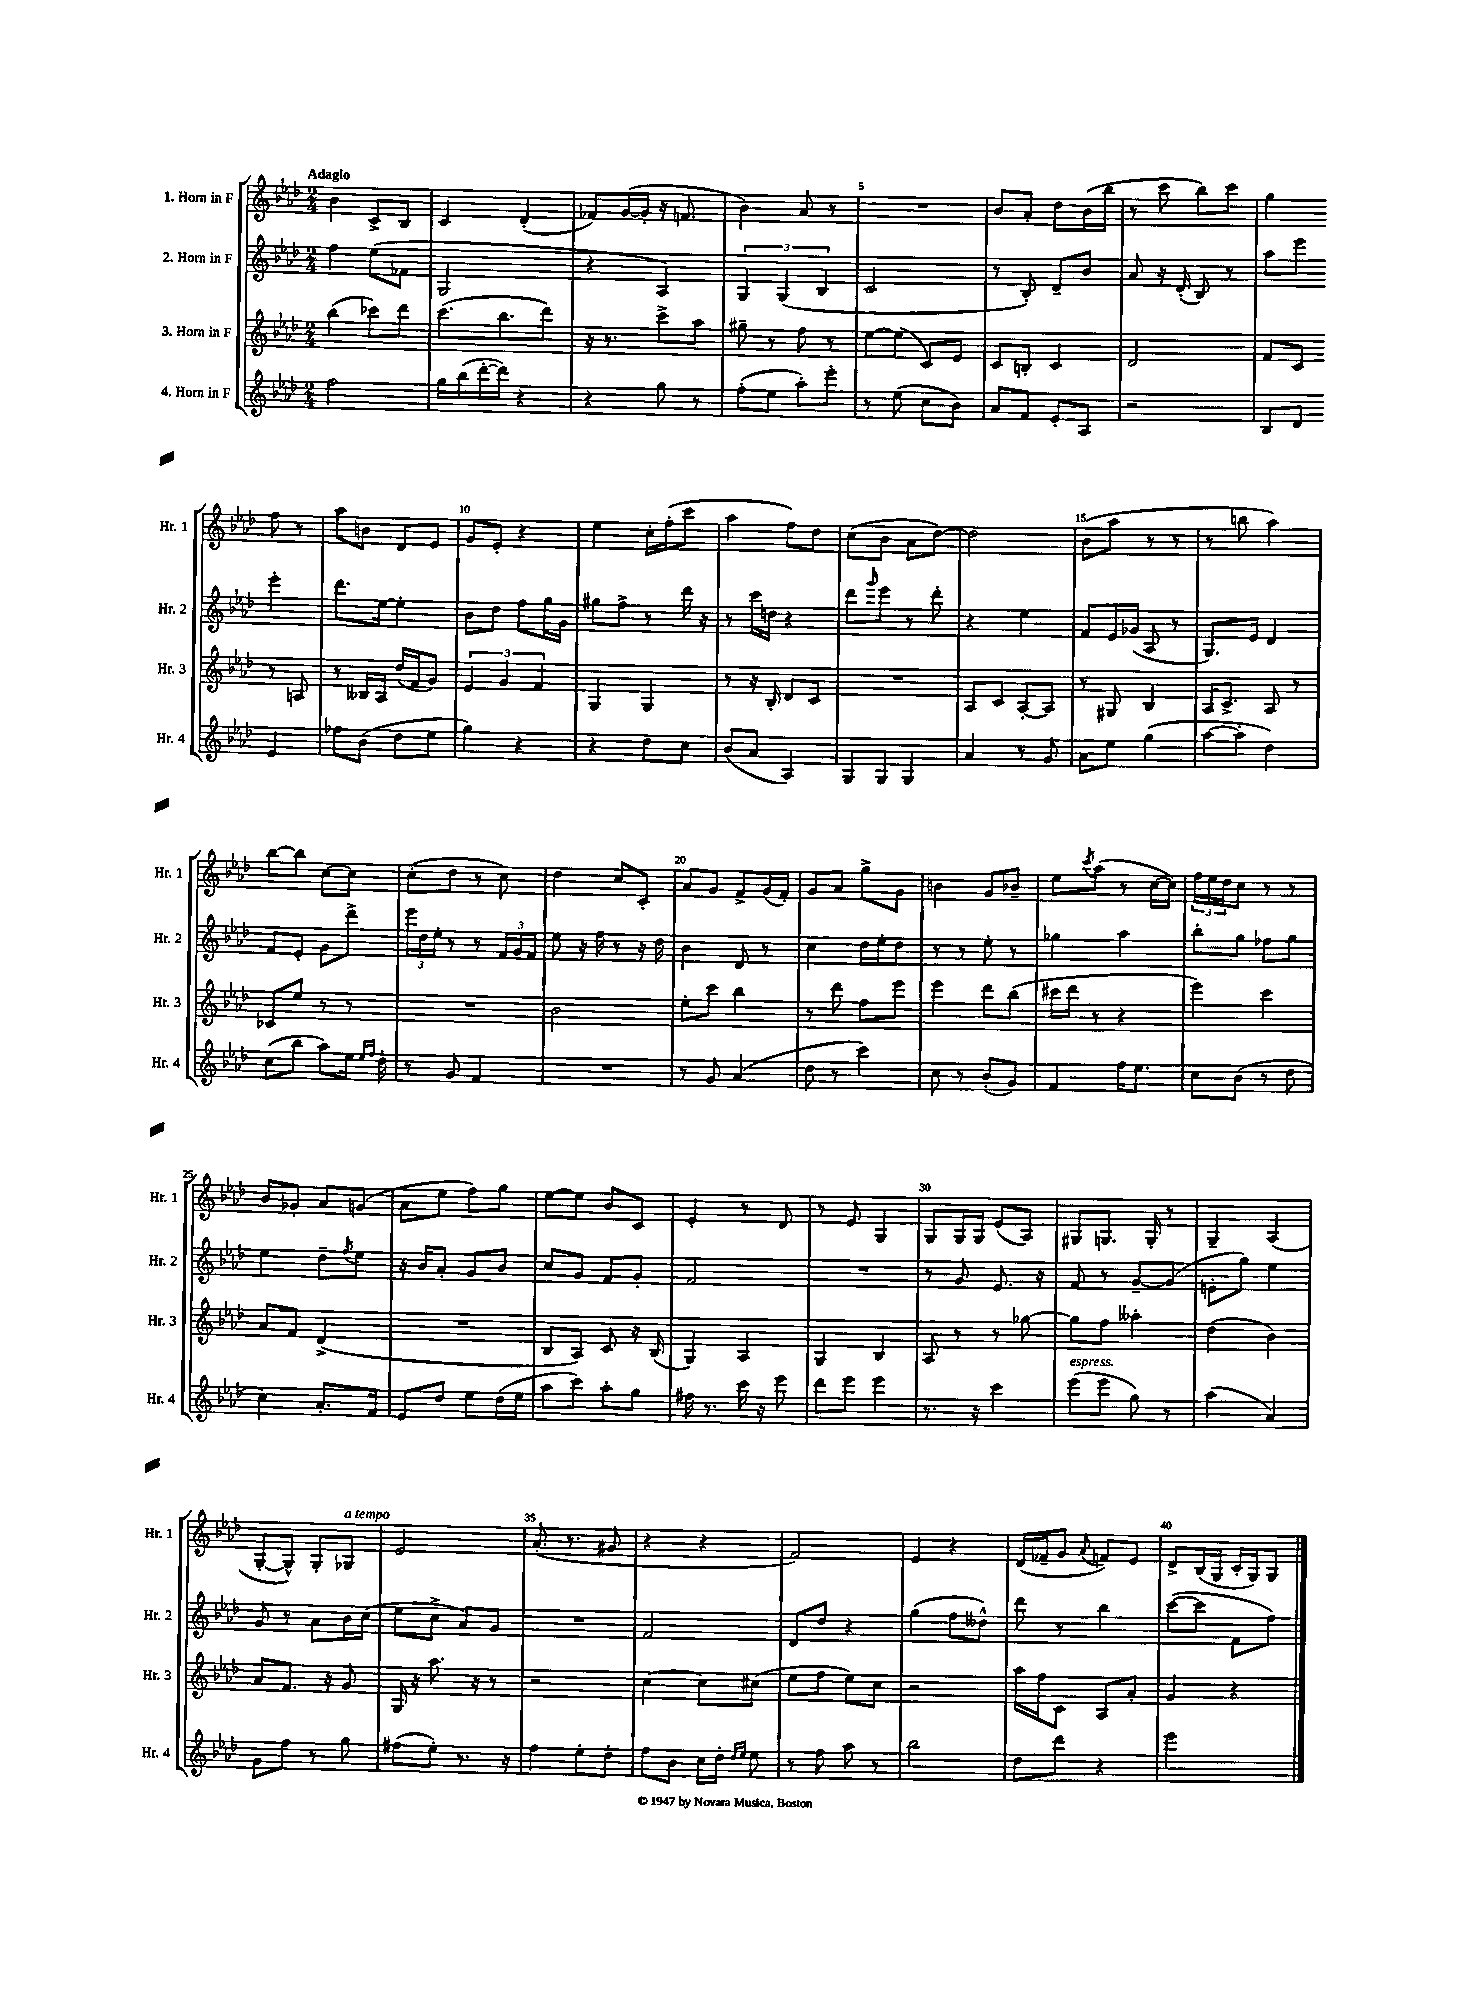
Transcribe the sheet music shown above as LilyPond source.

<<
\new StaffGroup <<
\new Staff = "s0" \with { instrumentName = "1. Horn in F" shortInstrumentName = "Hr. 1" } {
    \clef treble \key aes \major \numericTimeSignature \time 2/4 \tempo "Adagio"
    bes'4 c'8-> bes8 |
    c'4 des'4-.( |
    fes'8) g'16~( g'16-. r16 f'8. |
    bes'4) aes'8 r8 |
    R2 |
    bes'8 aes'8-. des''8 bes'16( bes''16 |
    r8 c'''8 bes''8) c'''8 |
    g''4 f''8 r8 |
    aes''8 b'8 des'8 ees'8 |
    g'8 ees'8-. r4 |
    ees''4 c''16-. f''16-.( c'''8 |
    aes''4 f''8) des''8 |
    c''8( bes'8 aes'8 des''8~) |
    des''2 |
    bes'8( aes''8 r8 r8 |
    r8 b''8 aes''4) |
    bes''8~ bes''8 c''8~ c''8 |
    c''8-.( des''8 r8 c''8) |
    des''4 c''8 c'8-. |
    aes'8 g'8 f'8-> g'16( f'16-.) |
    g'8 aes'8 g''8-> g'8 |
    b'4 g'8 bes'8-- |
    ees''8 \acciaccatura { c'''8 } aes''8( r8 c''16~ c''16) |
    \tuplet 3/2 { f''16 ees''16 des''16 } c''8 r8 r8 |
    bes'8 ges'8-. aes'8 g'8( |
    aes'8 ees''8 f''8) g''8 |
    ees''8~ ees''8 bes'8 c'8 |
    ees'4-. r8 des'8 |
    r8 ees'8 g4 |
    g8 g16 g16 ees'8( aes8) |
    gis8 g8. g16-. r8 |
    g4-- aes4( |
    g8~-. g8-^) g8-. ges8^\markup { \italic "a tempo" } |
    ees'2 |
    aes'8.-.( r8. gis'8 |
    r4 r4 |
    f'2) |
    ees'4 r4 |
    des'16( fes'16-- g'8 \appoggiatura { aes'8 } f'8) ees'8 |
    des'8-> bes16( g16 c'16-. g16) g8 \bar "|." |
}
\new Staff = "s1" \with { instrumentName = "2. Horn in F" shortInstrumentName = "Hr. 2" } {
    \clef treble \key aes \major \numericTimeSignature \time 2/4
    f''4 ees''8( fes'8 |
    g2 |
    r4 aes4) |
    \tuplet 3/2 { g4 g4( bes4 } |
    c'2 |
    r8 bes8-.) des'8-- bes'8 |
    aes'8 r16 des'16-.( bes8) r8 |
    aes''8 ees'''8 ees'''4-. |
    des'''8. ees''16~ ees''4-. |
    bes'8 des''8 f''8 g''16 g'16 |
    gis''8 f''8-> r8 des'''16 r16 |
    r8 c'''16 d''16 r4 |
    des'''8 \grace { g'''16 } ees'''8 r8 des'''8-. |
    r4 ees''4 |
    f'8 ees'16 ges'16( aes8 r8 |
    g8.) ees'16 des'4 |
    f'8 ees'8-. g'8 des'''8-> |
    \tuplet 3/2 { ees'''16 des''16 ees''16-. } r8 r8 \tuplet 3/2 { f'16 g'16 f'16 } |
    ees''8 r16 f''16 r8 r16 des''16 |
    bes'4 des'8 r8 |
    c''4 des''16 ees''16-. des''8 |
    r8 r8 ees''8-. r8 |
    ges''4 aes''4 |
    bes''8-. g''8 fes''8 g''8 |
    ees''4 des''8-- \acciaccatura { f''8 } ees''8 |
    r16 bes'16 aes'8-. g'8 bes'8 |
    c''8 g'8 f'8 g'8-. |
    f'2 |
    R2 |
    r8 g'8 ees'8. r16 |
    f'8 r8 g'8~-- g'8( |
    e'8-. g''8) ees''4 |
    g'8 r8 aes'8 bes'16 c''16( |
    ees''8 c''8-> aes'8) g'8 |
    R2 |
    f'2 |
    des'8 des''8 r4 |
    g''4( f''8 deses''8-^) |
    des'''8 r8 bes''4 |
    c'''8~( c'''8 f'8 f''8) \bar "|." |
}
\new Staff = "s2" \with { instrumentName = "3. Horn in F" shortInstrumentName = "Hr. 3" } {
    \clef treble \key aes \major \numericTimeSignature \time 2/4
    bes''4( ces'''8) des'''8 |
    c'''8.( bes''8. des'''8) |
    r16 r8. c'''8-> aes''8 |
    gis''8-- r8 f''8 r8 |
    ees''8~ ees''8( c'8) ees'8 |
    c'8 b8-. c'4 |
    des'2 |
    f'8 c'8 r8 a8 |
    r8 beses16 aes16 des''16( f'16 g'8) |
    \tuplet 3/2 { ees'4 g'4 f'4 } |
    g4 g4 |
    r8 r16 bes16-. des'8 c'8 |
    R2 |
    aes8 c'8 aes8~-. aes8 |
    r8 gis8 bes4 |
    aes16 c'8.-> aes8 r8 |
    ces'8 ees''8 r8 r8 |
    R2 |
    bes'2 |
    ees''8-. c'''8 bes''4 |
    r8 des'''8 f''8 ees'''8 |
    ees'''4 des'''8 bes''8( |
    cis'''16 des'''16 r8 r4 |
    ees'''4) c'''4 |
    aes'8 f'8 des'4->( |
    R2 |
    bes8 aes8) c'8 r16 bes16( |
    g4) aes4 |
    g4 bes4 |
    aes8 r8 r8 ges''8~ |
    ges''8 f''8 aeses''4-. |
    des''4( bes'4) |
    aes'8 f'8. r16 g'8 |
    g16 r16 aes''8. r16 r8 |
    r2 |
    c''4~ c''8 cis''8( |
    ees''8 f''8 ees''8) c''8 |
    r2 |
    aes''16 f''16 c'8 aes8 aes'8-. |
    g'4 r4 \bar "|." |
}
\new Staff = "s3" \with { instrumentName = "4. Horn in F" shortInstrumentName = "Hr. 4" } {
    \clef treble \key aes \major \numericTimeSignature \time 2/4
    f''2 |
    g''16 bes''16( des'''16~-. des'''16) r4 |
    r4 g''8 r8 |
    f''8-.( ees''8 aes''8-.) ees'''8-. |
    r8 ees''8( c''8 bes'8) |
    aes'8 f'8 ees'8-. aes8 |
    r2 |
    bes8 des'8 ees'4 |
    fes''8 bes'8( des''8 ees''8 |
    g''4) r4 |
    r4 des''8 c''8 |
    bes'8( aes'8 aes4) |
    g8 g8 g4 |
    aes'4 r8 g'8 |
    aes'8 ees''8 g''4( |
    aes''8~ aes''8-. des''4) |
    c''8( bes''8 aes''8) ees''16 \grace { ees''16 f''16 } des''16-. |
    r8 g'8 f'4 |
    R2 |
    r8 g'8 aes'4( |
    des''8 r8 c'''4) |
    c''8 r8 bes'8-.( g'8) |
    f'4 f''16 ees''8. |
    c''8 bes'8( r8 des''8 |
    c''4) aes'8.-. f'16 |
    ees'8 des''8 ees''8 des''16( ees''16 |
    aes''8 c'''8) aes''8-. g''8 |
    fis''16 r8. c'''16 r16 ees'''8 |
    des'''8 ees'''8 ees'''4 |
    r8. r16 c'''4 |
    ees'''8^\markup { \italic "espress." }( ees'''8 g''8) r8 |
    aes''4( aes'4) |
    g'8 f''8 r8 g''8 |
    fis''8( ees''8-.) r8. r16 |
    f''4 ees''8-. des''8-. |
    f''8 bes'8 c''16 des''16-. \grace { des''16 ees''16 } ees''8 |
    r8 f''8 aes''8 r8 |
    bes''2 |
    des''8 des'''8 r4 |
    ees'''2 \bar "|." |
}
>>
>>
\layout { \context { \Score \override BarNumber.break-visibility = ##(#f #t #t) barNumberVisibility = #(every-nth-bar-number-visible 5) } }
